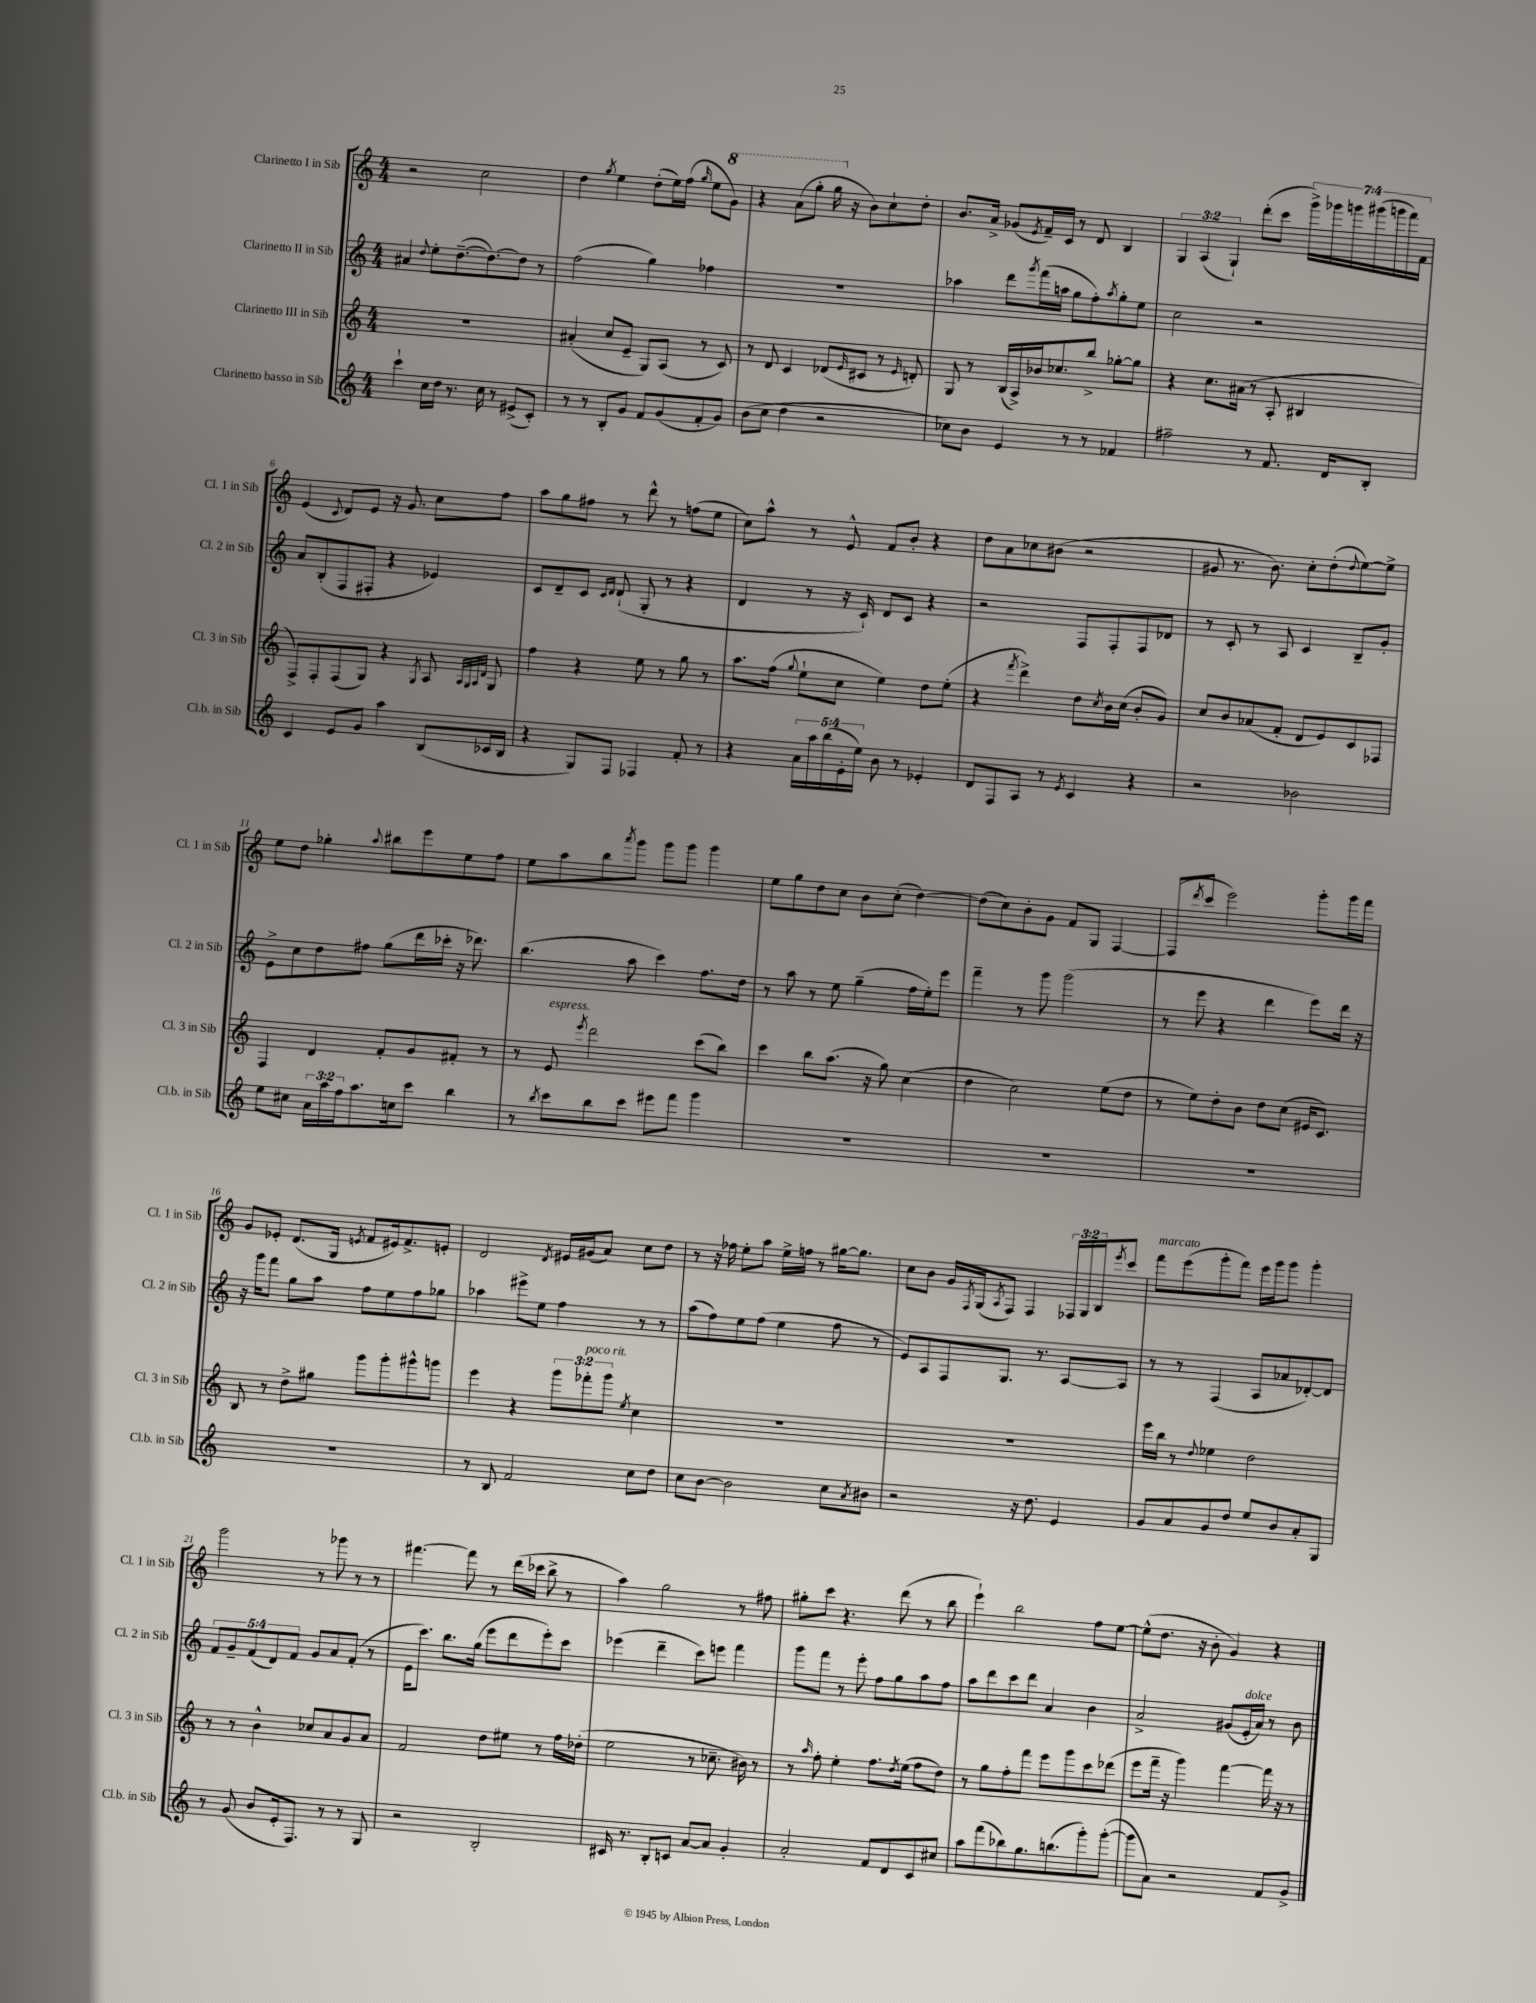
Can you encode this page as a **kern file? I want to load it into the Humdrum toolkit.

**kern	**kern	**kern	**kern
*staff4	*staff3	*staff2	*staff1
*clefG2	*clefG2	*clefG2	*clefG2
*k[]	*k[]	*k[]	*k[]
*M4/4	*M4/4	*M4/4	*M4/4
4ccc`	1r	4a#	2r
.	.	8qqdd	.
16cc	.	8ee'	.
16dd	.	.	.
8.r	.	([8.dd~	.
.	.	.	2cc
16cc	.	8.dd_)	.
8r	.	.	.
(8e#^	.	8dd]	.
8c')	.	8r	.
=	=	=	=
8r	(4a#'	(2ff	4dd
8r	.	.	.
.	.	.	8qgg
8B'	8cc	.	4ee
8g	8e~	.	.
8f	8G)	4gg)	(8dd'
(8g	(8A	.	16ee)
.	.	.	(16ff
.	.	.	16qqgg
8f'	8r	4ff-	8ee
8g)	8c)	.	8gg)
=	=	=	=
(8b	8r	1r	4r
8cc	8d	.	.
4dd	4c	.	(8aa
.	.	.	8ggg'
2r	(8d-	.	16ggg
.	.	.	16r
.	16qqe	.	.
.	8c#	.	8b)
.	8r	.	8cc`
.	16qqe	.	.
.	8d')	.	8dd'
=	=	=	=
8cc-)	8G	4aa-	8.b
8b	8r	.	.
.	.	.	16a^
4e	(16B	8ddd	(8g-
.	16A^)	.	.
.	.	8qggg	8qe
.	16b-	(16fff	16f~)
.	8.cc-	16aa	16c
8r	.	8gg	8r
8r	8bb^	8ff')	8d
.	.	8qaa	.
4f-	[8gg-'	8gg'	4B
.	8gg-]	8ee	.
=	=	=	=
2ff#~	4r	2cc	6G
.	.	.	(6A
.	8.cc	.	.
.	.	.	6G`)
.	(16a#	.	.
8r	8r	2r	(8ddd'
8.f	8A'	.	8ccc
.	4B#	.	28ggg^)
.	.	.	28ggg-
16d	.	.	.
.	.	.	28ggg
.	.	.	(28ggg#
8B'	.	.	.
.	.	.	28ggg
.	.	.	28fff)
.	.	.	28f
=	=	=	=
4c	8F^)	8a	(4e
.	8F'	(8B'	.
.	.	.	8qqc
8e	(8F	8F	8d)
8g	8G)	8F#'	8e
4aa	4r	4r	16r
.	.	.	8.g
.	8qG	.	.
(8B	8A	4e-)	8cc
.	32qqA	.	.
.	32qqG	.	.
.	32qqA	.	.
.	32qqd	.	.
16c-	8G	.	8ff
16B	.	.	.
=	=	=	=
4r	4ff	8c	8aa
.	.	8d~	8gg
8G)	4r	8c	8ff#
.	.	16qqc	.
.	.	16qqd	.
8F	.	(8d`	8r
4F-	8ee	8G'	8ddd^^
.	8r	8r	8r
8f'	8gg	4r	(8ff
8r	8r	.	8ee
=	=	=	=
4r	8.aa	4d	8cc)
.	.	.	8aa^^
.	(16ff	.	.
.	8qqgg	.	.
20a	8ee`	8r	8r
20aa	.	.	.
(20bb	.	.	.
.	8cc	16r	8e^^
20e'	.	.	.
.	.	16c`)	.
20ee)	.	.	.
8b	4ee)	8d	8f
8r	.	8c	8b'
4e-'	8dd	4r	4r
.	(8ee'	.	.
=	=	=	=
8d	4r	2r	8dd
8F	.	.	8a
.	8qfff	.	.
8A	4ddd^)	.	8cc-
8r	.	.	(8b#
8qe	.	.	.
4c	8dd	8F	2r
.	8qcc	.	.
.	16b	8F'	.
.	(16cc	.	.
4r	8b'	8F	.
.	8g)	8d-	.
=	=	=	=
2r	8cc	8r	8g#
.	8b	8c'	8.r
.	(8a-	8r	.
.	.	.	8.b)
.	8f'	8A	.
2b-	8d	4c	8cc'
.	8e)	.	(8dd'
.	.	.	8qqdd
.	8c	8B~	[8ee)
.	8F-	8g'	8ee^]
=	=	=	=
8ee	4F	8e^	8ee
8cc#	.	8cc	8dd
24a	4d	8dd	4gg-'
24aa	.	.	.
24ff	.	.	.
8.aa	.	8ff#	.
.	.	.	8qqaa
.	8f'	(8gg	8bb#
16cc	.	.	.
8ccc	8g	16ddd	8eee
.	.	16ccc-'	.
4bb	8f#'	16r	8ee
.	.	8.ddd-)	.
.	8r	.	8ff
=	=	=	=
8r	8r	(4.bb	8ee
8qbb	.	.	.
8ccc	8e	.	8aa
.	8qeee	.	.
8bb	2ddd	.	8bb
.	.	.	8qaaa
8ccc	.	8aa	8ggg
8eee#	.	4ccc)	8ggg
8fff	.	.	8ggg
4ggg	(8ccc	8.ff	4ggg
.	8bb)	.	.
.	.	16dd	.
=	=	=	=
1r	4ccc	8r	8ee
.	.	8aa	8gg
.	8bb	8r	8dd
.	(8.aa	8ee	8cc
.	.	(4gg~	8b
.	16r	.	.
.	8gg)	.	(8cc'
.	(4cc	16ff	[4dd)
.	.	16ee')	.
.	.	8eee	.
=	=	=	=
1r	4dd	4fff~	(8dd]
.	.	.	8cc)
.	2cc)	8r	8b'
.	.	8ggg	8g
.	.	(2ggg	8f
.	.	.	8G
.	(8ee	.	[4F
.	8dd	.	.
=	=	=	=
1r	8r	8r	(8F]
.	.	.	8qddd
.	8ee)	8eee	8ccc
.	8dd'	4r	2eee)
.	8b	.	.
.	8dd	4ddd	.
.	(8cc	.	.
.	16e#	8eee)	8ggg'
.	8.c)	.	.
.	.	16ddd	16ggg
.	.	16r	16fff
=	=	=	=
1r	8B	16r	8g
.	.	16ggg	.
.	8r	8fff	8e-'
.	8dd^	8gg	(8.d
.	8gg#	8aa	.
.	.	.	16G
.	.	.	8qe
.	8ggg	8ff	8f
.	8ggg'	8ee	16e#)
.	.	.	8.f^
.	8ggg#^^	8ff	.
.	8ggg	8gg-	8e'
=	=	=	=
8r	4eee	4aa-	2d
8B	.	.	.
2f	4r	8eee#^	.
.	.	8ee	.
.	.	.	8qd
.	12ggg	4ff	16e#
.	.	.	(16g#
.	12fff-'	.	.
.	.	.	8a)
.	12ggg	.	.
.	8qee	.	.
8cc	4cc	8r	8cc
8dd	.	8r	8dd
=	=	=	=
8cc	1r	(8aa	8r
[8b	.	8ff)	16r
.	.	.	16ff-
2b]	.	8ee	8ee'
.	.	(8ff	8aa
.	.	4ee	16ee^
.	.	.	16ff
.	.	.	8r
8cc	.	8ff	[16gg#
.	.	.	8.gg#]
8qa	.	.	.
8b#	.	8r	.
=	=	=	=
2r	1r	8e)	8cc
.	.	8A	8b
.	.	8F	16g
.	.	.	8qF
.	.	.	(16G
.	.	.	8qA
.	.	8.G	8F)
16r	.	.	4F
8.dd	.	8.r	.
4e	.	[8A	24F-
.	.	.	24G
.	.	.	24B
.	.	.	8qeee
.	.	8A]	8ccc
=	=	=	=
8g	16eee	8r	8fff
.	16bb	.	.
8a	8r	8r	(8eee
.	8qqdd	.	.
8g	4ee-	(4F	8ggg'
8dd	.	.	8fff)
8ee	2dd	8A	16eee
.	.	.	16ggg
8b	.	8a-	8ggg
8a'	.	[8d-')	4ggg'
8G	.	8d-]	.
=	=	=	=
8r	8r	10f	2ggg
.	.	10g~	.
(8g	8r	.	.
.	.	(10f	.
8b	4b^^	.	.
.	.	10d)	.
16e'	.	.	.
.	.	10f	.
8.F)	.	.	.
.	8cc-	8g	8r
8r	8a	8a	8ggg-
8r	8g	(8f'	8r
8G	8a	8r	8r
=	=	=	=
2r	2f	16e	[4.fff#
.	.	8.ccc)	.
.	.	8.bb	.
.	.	.	8fff#]
.	.	(16gg	.
2B'	8dd	8eee	8r
.	8ee#	8ddd	(16ddd
.	.	.	16ccc-
.	8r	8eee')	8bb^
.	16ff	8ccc	8r
.	(16dd-'	.	.
=	=	=	=
16c#	2ee	(4eee-	4aa)
8.r	.	.	.
8B'	.	4ddd~	2gg
8c	.	.	.
[8a	8r	8ccc)	.
8a]	8.cc-~	8eee	.
4g'	.	4fff	8r
.	16b#)	.	.
.	8r	.	8ff#
=	=	=	=
2a'	8r	8ggg	8gg#'
.	16qqaa	.	.
.	8ff'	8fff	8ccc
.	4ee'	8r	4.r
.	.	8eee'	.
8f	8.ff	8ff	.
8d	.	8gg	(8ddd
.	8qdd	.	.
.	(16ee	.	.
8c	8ff	8aa	8r
8cc#	8dd)	8ff	8bb
=	=	=	=
8aa	8r	8aa	4eee`)
(8fff	8gg	8ddd	.
8bb-)	8ff'	8ccc	2bb
8.gg	8fff	8ddd	.
.	8eee	4a	.
(8.bb	.	.	.
.	8ggg	.	.
8ggg')	8ccc	4b	8ff
([8ggg'	(8ddd-	.	[8ee
=	=	=	=
8ggg]	8eee	2a^	(8ee^^]
8a)	16fff~	.	8.dd
.	16r	.	.
2r	4ggg)	.	.
.	.	.	16r
.	.	.	8b'
.	[4fff	(8g#	4g)
.	.	16e'	.
.	.	16a)	.
8f	16fff]	8r	4r
.	16r	.	.
8g^	8r	8b	.
==	==	==	==
*-	*-	*-	*-
